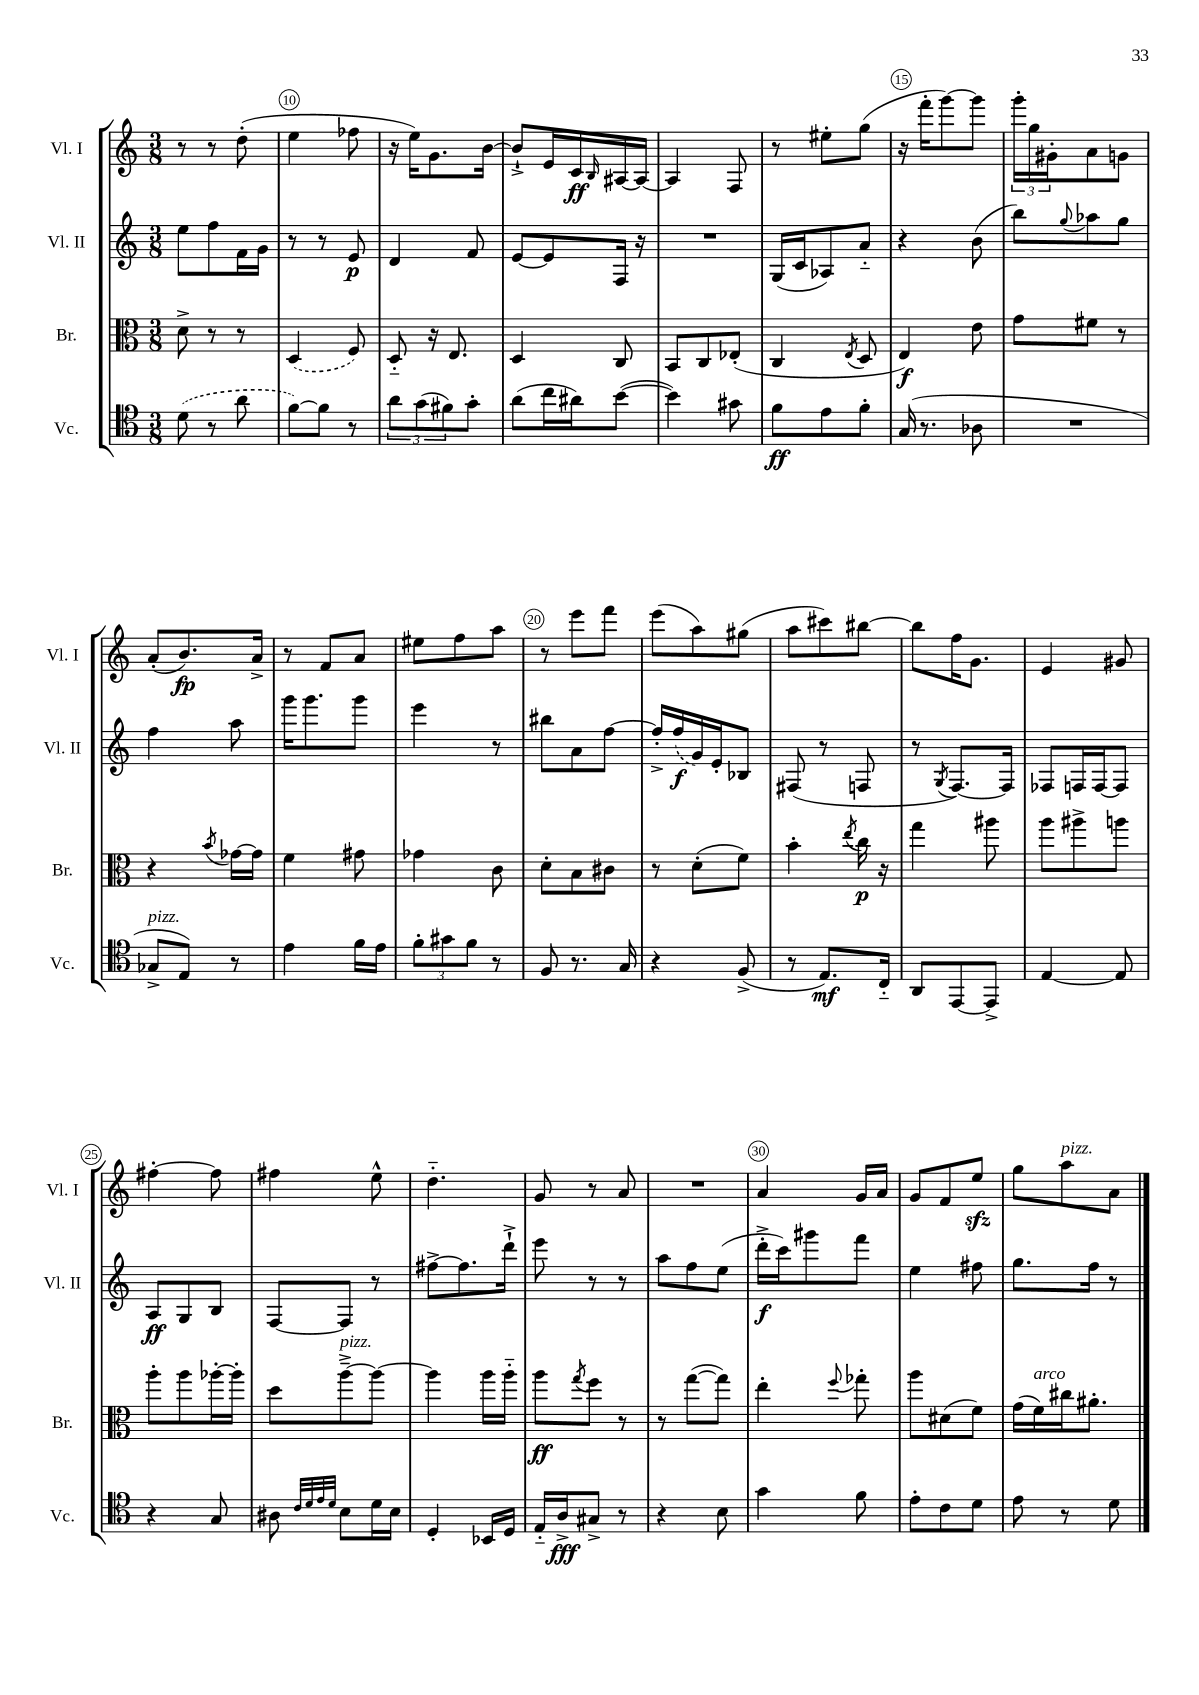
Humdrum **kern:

**kern	**dynam	**kern	**dynam	**kern	**dynam	**kern	**dynam
*part4	*part4	*part3	*part3	*part2	*part2	*part1	*part1
*staff4	*staff4	*staff3	*staff3	*staff2	*staff2	*staff1	*staff1
*I"Vc.	*	*I"Br.	*	*I"Vl. II	*	*I"Vl. I	*
*I'Vc.	*	*I'Br.	*	*I'Vl. II	*	*I'Vl. I	*
*clefC4	*	*clefC3	*	*clefG2	*	*clefG2	*
*k[]	*	*k[]	*	*k[]	*	*k[]	*
*M3/8	*	*M3/8	*	*M3/8	*	*M3/8	*
=9	=9	=9	=9	=9	=9	=9	=9
(8d\	.	8d^\	.	8ee\L	.	8r	.
8r	.	8r	.	8ff\	.	8r	.
8a\	.	8r	.	16f\L	.	(8dd'\	.
.	.	.	.	16g\JJ	.	.	.
=10	=10	=10	=10	=10	=10	=10	=10
[8f\L)	.	(4D/	.	8r	.	4ee\	.
8f\J]	.	.	.	8r	.	.	.
8r	.	8F/)	.	8e/	p	8ff-X\	.
=11	=11	=11	=11	=11	=11	=11	=11
12a\L	.	8D/	.	4d/	.	16r	.
.	.	.	.	.	.	16ee\KL)	.
(12g\	.	.	.	.	.	.	.
.	.	16r	.	.	.	8.g\	.
12f#X\)	.	.	.	.	.	.	.
.	.	8.E/	.	.	.	.	.
8g'\J	.	.	.	8f/	.	.	.
.	.	.	.	.	.	[16b\Jk	.
=12	=12	=12	=12	=12	=12	=12	=12
(8a\L	.	4D/	.	[8e/L	.	8b`^/L]	.
16cc\L	.	.	.	8e/]	.	16e/L	.
16a#X\J)	.	.	.	.	.	16c/	ff
.	.	.	.	.	.	16qqB/	.
([8b\J	.	8C/	.	16F/Jk	.	[16A#X/	.
.	.	.	.	16r	.	16A#/JJ_	.
=13	=13	=13	=13	=13	=13	=13	=13
4b\])	.	8BB/L	.	4.r	.	4A#/]	.
.	.	8C/	.	.	.	.	.
8g#X\	.	(8E-X'/J	.	.	.	8F/	.
=14	=14	=14	=14	=14	=14	=14	=14
8f\L	ff	4C/	.	(16G/LL	.	8r	.
.	.	.	.	16c/J	.	.	.
8e\	.	.	.	8A-X/)	.	8ee#X'\L	.
.	.	8qE/	.	.	.	.	.
8f'\J	.	8D/	.	8a/J	.	(8gg\J	.
=15	=15	=15	=15	=15	=15	=15	=15
(16G/	.	4E/)	f	4r	.	16r	.
8.r	.	.	.	.	.	16fff'\KL	.
.	.	.	.	.	.	[8ggg\)	.
8A-X\	.	8e\	.	(8b\	.	8ggg\J]	.
=16	=16	=16	=16	=16	=16	=16	=16
4.r	.	8g\L	.	8bb\L)	.	24ggg'\LL	.
.	.	.	.	.	.	24gg\	.
.	.	.	.	.	.	24g#X'\J	.
.	.	.	.	8qqgg/	.	.	.
.	.	8f#X\J	.	8aa-X\	.	8a\	.
.	.	8r	.	8gg\J	.	8gn\J	.
!!LO:LB:g=z
=17	=17	=17	=17	=17	=17	=17	=17
!LO:TX:a:i:t=pizz.	!	!	!	!	!	!	!
8G-X^/L	.	4r	.	4ff\	.	(8a'/L	.
8E/J)	.	.	.	.	.	8.b/)	fp
.	.	8qb/	.	.	.	.	.
8r	.	[16g-X\LL	.	8aa\	.	.	.
.	.	16g-\JJ]	.	.	.	16a^/Jk	.
=18	=18	=18	=18	=18	=18	=18	=18
4e\	.	4f\	.	16ggg\KL	.	8r	.
.	.	.	.	8.ggg\	.	.	.
.	.	.	.	.	.	8f/L	.
16f\LL	.	8g#X\	.	8ggg\J	.	8a/J	.
16e\JJ	.	.	.	.	.	.	.
=19	=19	=19	=19	=19	=19	=19	=19
12f'\L	.	4g-X\	.	4eee\	.	8ee#X\L	.
12g#X\	.	.	.	.	.	.	.
.	.	.	.	.	.	8ff\	.
12f\J	.	.	.	.	.	.	.
8r	.	8c\	.	8r	.	8aa\J	.
=20	=20	=20	=20	=20	=20	=20	=20
8F/	.	8d'\L	.	8bb#X\L	.	8r	.
8.r	.	8B\	.	8a\	.	8eee\L	.
.	.	8c#X\J	.	[8ff\J	.	8fff\J	.
16G/	.	.	.	.	.	.	.
=21	=21	=21	=21	=21	=21	=21	=21
4r	.	8r	.	16ff'^/LL]	.	(8eee\L	.
.	.	.	.	(16ff/	f	.	.
.	.	(8d'\L	.	16g/)	.	8aa\)	.
.	.	.	.	16e'/J	.	.	.
(8F^/	.	8f\J)	.	8B-X/J	.	(8gg#X\J	.
=22	=22	=22	=22	=22	=22	=22	=22
8r	.	4b'\	.	(8F#X/	.	8aa\L	.
8.E/L)	mf	.	.	8r	.	8ccc#X\)	.
.	.	8qee/	.	.	.	.	.
.	.	16cc\	p	8Fn/	.	[8bb#X\J	.
16C/Jk	.	16r	.	.	.	.	.
=23	=23	=23	=23	=23	=23	=23	=23
8AA/L	.	4gg\	.	8r	.	8bb#\L]	.
.	.	.	.	8qG/	.	.	.
[8EE/	.	.	.	[8.F/L)	.	16ff\K	.
.	.	.	.	.	.	8.g\J	.
8EE^/J]	.	8aa#X\	.	.	.	.	.
.	.	.	.	16F/Jk]	.	.	.
=24	=24	=24	=24	=24	=24	=24	=24
[4E/	.	8aa\L	.	8F-X/L	.	4e/	.
.	.	8aa#X^\	.	16Fn/L	.	.	.
.	.	.	.	[16F/J	.	.	.
8E/]	.	8aan\J	.	8F/J]	.	8g#X/	.
!!LO:LB:g=z
=25	=25	=25	=25	=25	=25	=25	=25
4r	.	8aa'\L	.	8A/L	ff	[4ff#X'\	.
.	.	8aa\	.	8G/	.	.	.
8G/	.	[16aa-X'\L	.	8B/J	.	8ff#\]	.
.	.	16aa-'\JJ]	.	.	.	.	.
=26	=26	=26	=26	=26	=26	=26	=26
8A#X\	.	8dd\L	.	[8F/L	.	4ff#X\	.
32qqc/LLL	.	.	.	.	.	.	.
32qqd/	.	.	.	.	.	.	.
32qqe/	.	.	.	.	.	.	.
32qqd/JJJ	.	.	.	.	.	.	.
!	!	!LO:TX:a:i:t=pizz.	!	!	!	!	!
8B\L	.	[8aa~^\	.	8F/J]	.	.	.
16d\L	.	8aa\J_	.	8r	.	8ee^^\	.
16B\JJ	.	.	.	.	.	.	.
=27	=27	=27	=27	=27	=27	=27	=27
4D'/	.	4aa\]	.	[8ff#X^\L	.	4.dd\	.
.	.	.	.	8.ff#\]	.	.	.
16BB-X/LL	.	16aa\LL	.	.	.	.	.
16D/JJ	.	16aa\JJ	.	16ddd`^\Jk	.	.	.
=28	=28	=28	=28	=28	=28	=28	=28
16E/LL	.	8aa\L	ff	8eee\	.	8g/	.
16A^/J	fff	.	.	.	.	.	.
.	.	8qgg/	.	.	.	.	.
8G#X^/J	.	8ff\J	.	8r	.	8r	.
8r	.	8r	.	8r	.	8a/	.
=29	=29	=29	=29	=29	=29	=29	=29
4r	.	8r	.	8aa\L	.	4.r	.
.	.	([8gg\L	.	8ff\	.	.	.
8B\	.	8gg\J])	.	(8ee\J	.	.	.
=30	=30	=30	=30	=30	=30	=30	=30
4g\	.	4ee'\	.	16ddd'^\LL	f	4a/	.
.	.	.	.	16ccc\J)	.	.	.
.	.	.	.	8ggg#X\	.	.	.
.	.	8qqff/	.	.	.	.	.
8f\	.	8gg-X'\	.	8fff\J	.	16g/LL	.
.	.	.	.	.	.	16a/JJ	.
=31	=31	=31	=31	=31	=31	=31	=31
8e'\L	.	8aa\L	.	4ee\	.	8g/L	.
8c\	.	(8d#X\	.	.	.	8f/	.
8d\J	.	8f\J)	.	8ff#X\	.	8eezz/J	.
=32	=32	=32	=32	=32	=32	=32	=32
8e\	.	(16g\LL	.	8.gg\L	.	8gg\L	.
!	!	!LO:TX:a:i:t=arco	!	!	!	!	!
.	.	16f\)	.	.	.	.	.
!	!	!	!	!	!	!LO:TX:a:i:t=pizz.	!
8r	.	16cc#X\J	.	.	.	8aa\	.
.	.	8.a#X'\J	.	16ff\Jk	.	.	.
8d\	.	.	.	8r	.	8a\J	.
==	==	==	==	==	==	==	==
*-	*-	*-	*-	*-	*-	*-	*-
